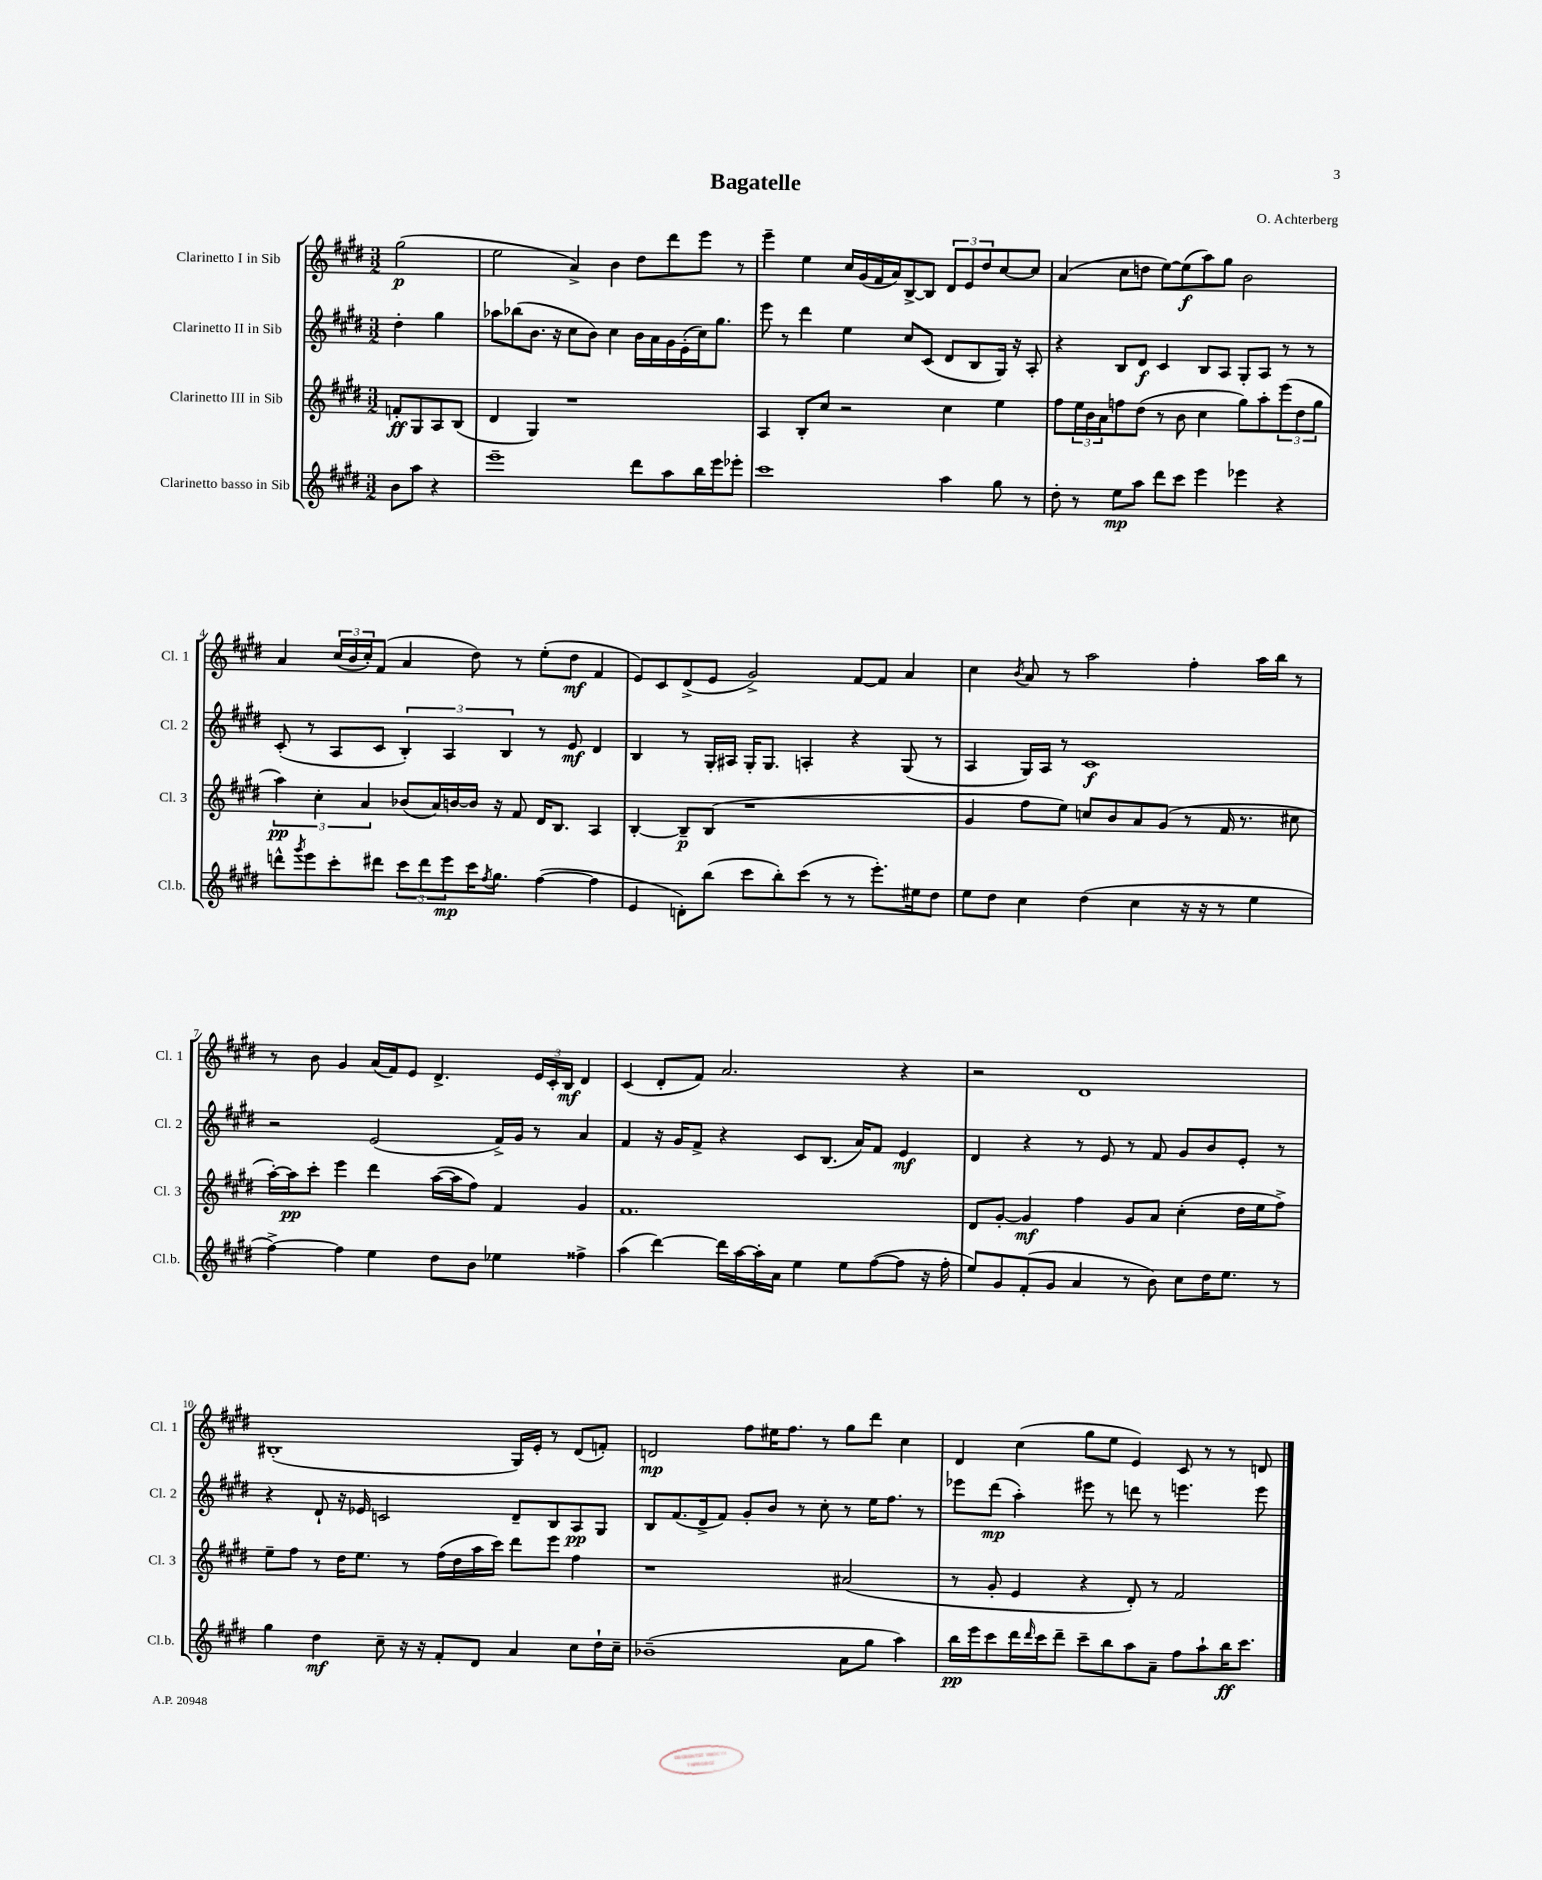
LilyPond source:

\header { title = "Bagatelle" composer = "O. Achterberg" }
<<
\new StaffGroup <<
\new Staff = "s0" \with { instrumentName = "Clarinetto I in Sib" shortInstrumentName = "Cl. 1" } {
    \clef treble \key e \major \numericTimeSignature \time 3/2 \partial 2
    gis''2\p( |
    e''2 a'4->) b'4 dis''8 dis'''8 e'''8 r8 |
    e'''4-- e''4 cis''16 gis'16( fis'16 a'16) b8~-> b8 \tuplet 3/2 { dis'8 e'8 dis''8 } cis''8~ cis''8 |
    a'4( cis''8 d''8 e''8~) e''8\f( a''8) gis''8 b'2 |
    a'4 \tuplet 3/2 { cis''16( b'16 cis''16-.) } fis'8( a'4 dis''8) r8 e''8-.( dis''8\mf fis'4 |
    e'8) cis'8 dis'8->( e'8 gis'2->) fis'8~ fis'8 a'4 |
    cis''4 \acciaccatura { b'8 } a'8 r8 a''2 fis''4-. a''16 b''16 r8 |
    r8 b'8 gis'4 a'16( fis'16) e'8 dis'4.-> \tuplet 3/2 { e'16 cis'16-. b16\mf } dis'4 |
    cis'4( dis'8-. fis'8) a'2. r4 |
    r2 dis'1 |
    bis1-.( gis16) e'16-. r8 dis'8( f'8-.) |
    d'2\mp fis''8 eis''16 fis''8. r8 gis''8 dis'''8 cis''4 |
    dis'4 cis''4( gis''8 e''8 e'4) cis'8 r8 r8 d'8 \bar "|." |
}
\new Staff = "s1" \with { instrumentName = "Clarinetto II in Sib" shortInstrumentName = "Cl. 2" } {
    \clef treble \key e \major \numericTimeSignature \time 3/2 \partial 2
    dis''4-. gis''4 |
    aes''8 bes''8( b'8. r16 cis''8 b'8) cis''4 b'16 a'16 gis'16 e'16-.( cis''16) gis''8. |
    e'''8 r8 dis'''4 e''4 cis''8 cis'8( dis'8 b8 gis16) r16 a8-. |
    r4 b8 dis'8\f cis'4 b8 a8 gis8-. a8 r8 r8 |
    cis'8-.( r8 a8 cis'8 \tuplet 3/2 { b4-.) a4 b4 } r8 e'8\mf dis'4 |
    b4 r8 gis16-. ais16 gis16-. gis8. a4-. r4 gis8( r8 |
    a4 gis16) a16 r8 cis'1\f |
    r2 e'2( fis'16->) gis'16 r8 a'4 |
    fis'4 r16 gis'16 fis'8-> r4 cis'8 b8.( a'16) fis'8 e'4\mf |
    dis'4 r4 r8 e'8 r8 fis'8 gis'8 b'8 e'8-. r8 |
    r4 dis'8-! r16 ees'16 c'2 dis'8-- b8 a8\pp gis8 |
    b8 fis'8.( dis'16-> fis'8) gis'8-. b'8 r8 cis''8-. r8 e''16 fis''8. r8 |
    ees'''8 dis'''8\mp( a''4-.) eis'''8 r8 d'''8 r8 e'''4. e'''8 \bar "|." |
}
\new Staff = "s2" \with { instrumentName = "Clarinetto III in Sib" shortInstrumentName = "Cl. 3" } {
    \clef treble \key e \major \numericTimeSignature \time 3/2 \partial 2
    f'8-.\ff gis8 a8 b8( |
    dis'4 gis4) r1 |
    a4 b8-. cis''8 r2 cis''4 e''4 |
    fis''8 \tuplet 3/2 { e''16 b'16 a'16 } f''8 dis''8( r8 b'8 cis''4 gis''8) a''8-. \tuplet 3/2 { e'''8( dis''8 gis''8 } |
    \tuplet 3/2 { a''4\pp) cis''4-. a'4 } bes'8( a'16) b'16~ b'16 r16 fis'8 dis'16 b8. a4 |
    b4~-. b8--\p b8( r1 |
    gis'4 fis''8 e''8) c''8 b'8 a'8 gis'8( r8 fis'16 r8. cis''8 |
    a''16~-.) a''16\pp cis'''8-. e'''4 dis'''4 a''16~( a''16 fis''8) fis'4 gis'4 |
    fis'1. |
    dis'8 gis'8~-. gis'4\mf fis''4 gis'8 a'8 cis''4-.( dis''16 e''16 fis''8->) |
    e''8-- fis''8 r8 dis''16 e''8. r8 fis''16( dis''16 a''16 cis'''16) dis'''8 e'''8 fis''4 |
    r1 ais'2( |
    r8 gis'8-. e'4 r4 dis'8-.) r8 fis'2 \bar "|." |
}
\new Staff = "s3" \with { instrumentName = "Clarinetto basso in Sib" shortInstrumentName = "Cl.b." } {
    \clef treble \key e \major \numericTimeSignature \time 3/2 \partial 2
    b'8 a''8 r4 |
    e'''1-- dis'''8 a''8 b''16 e'''16 ees'''8-. |
    cis'''1 a''4 gis''8 r8 |
    dis''8-. r8 e''8\mp a''8 dis'''8 cis'''8 e'''4 ees'''4 r4 |
    d'''8-^ \acciaccatura { gis'''8 } e'''8 cis'''8-. dis'''8 \tuplet 3/2 { cis'''8 dis'''8 e'''8\mp } cis'''16 \acciaccatura { fis''8 } gis''8. fis''4~( fis''4 |
    e'4 d'8-.) b''8( cis'''8 b''8-.) cis'''8( r8 r8 e'''8.-.) eis''16 dis''8 |
    e''8 dis''8 cis''4 dis''4( cis''4 r16 r16 r8 e''4 |
    fis''4~->) fis''4 e''4 dis''8 b'8 ees''4 fisis''4-> |
    a''4( dis'''4~) dis'''16 a''16~ a''16-. a'16 e''4 e''8 fis''8~( fis''8 r16 fis''16-. |
    e''8) gis'8 fis'8-.( gis'8 a'4 r8 b'8) cis''8 dis''16 e''8. r8 |
    gis''4 dis''4\mf cis''8-- r16 r16 fis'8-. dis'8 a'4 cis''8 dis''16-! cis''16-- |
    bes'1--( a'8 gis''8 a''4) |
    b''16\pp e'''16 cis'''8 dis'''16 \grace { dis'''16 } cis'''16 dis'''8-- cis'''8-- b''8 a''8 a'8-- fis''8 a''8-! b''16\ff cis'''8. \bar "|." |
}
>>
>>
